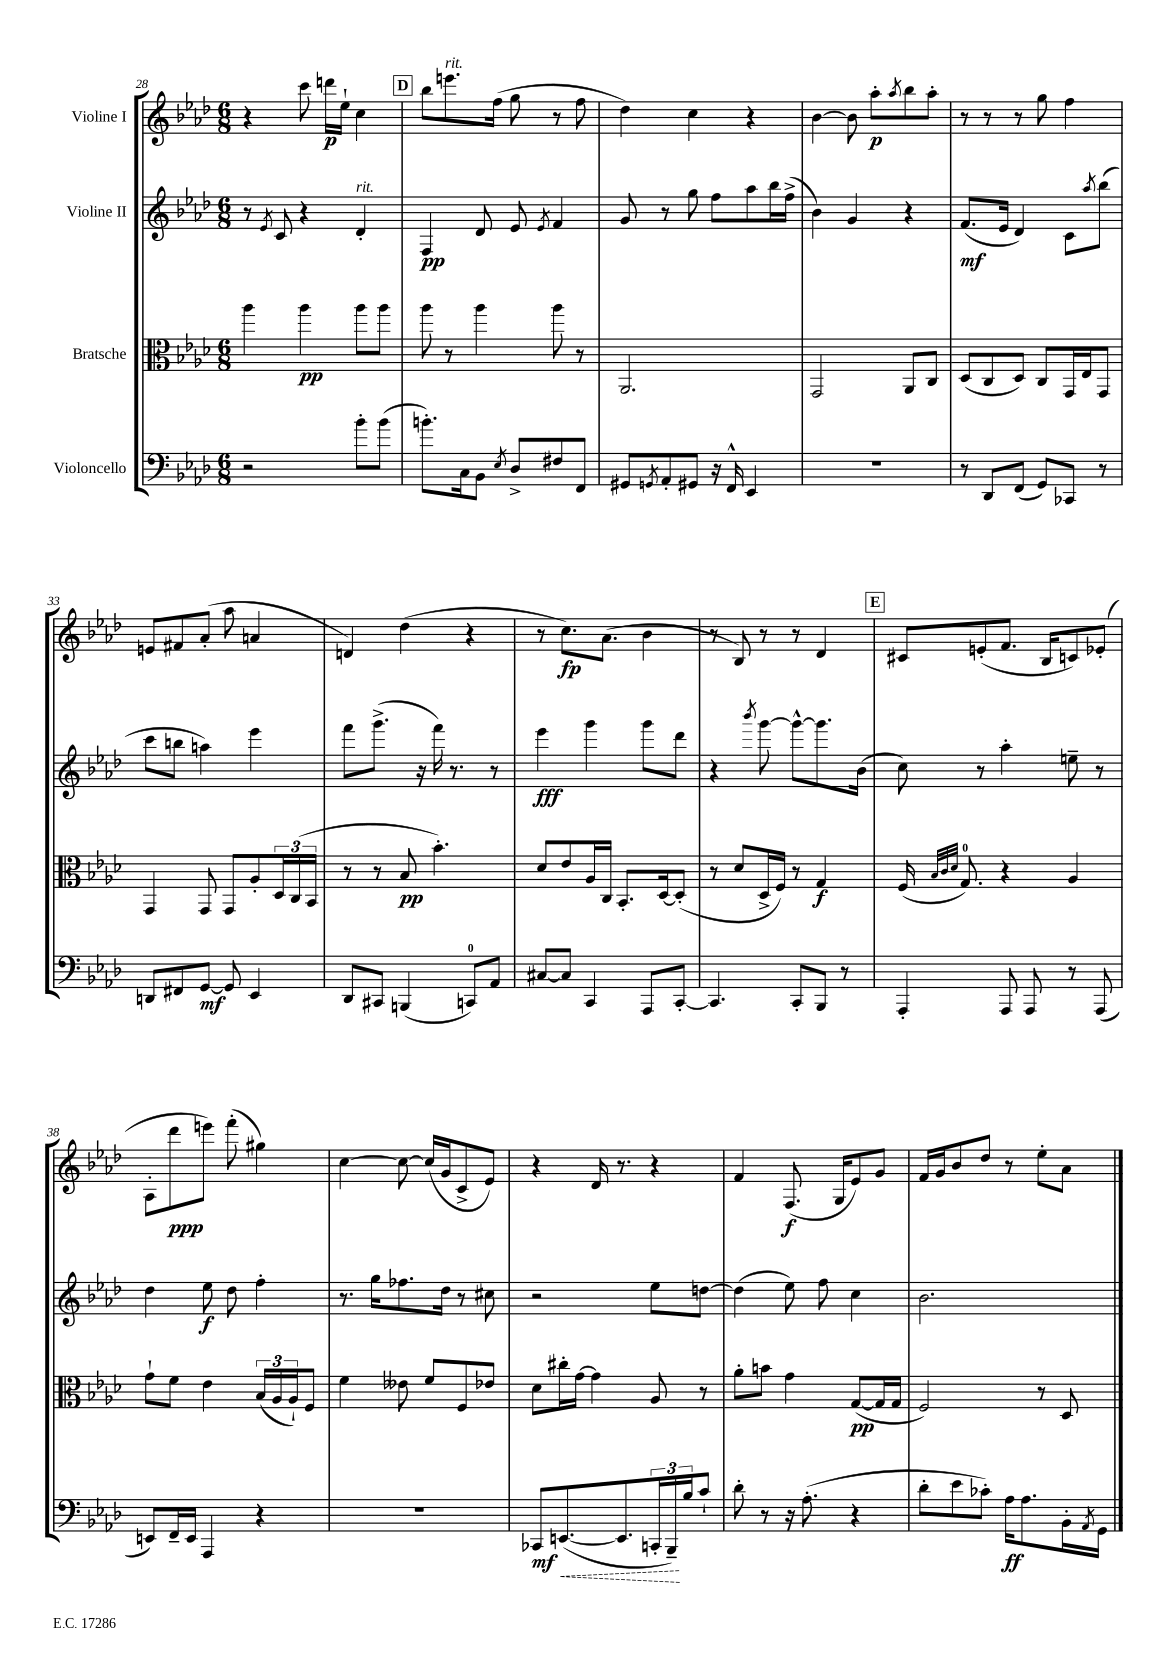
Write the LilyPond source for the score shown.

<<
\new StaffGroup <<
\new Staff = "s0" \with { instrumentName = "Violine I" } {
    \clef treble \key aes \major \numericTimeSignature \time 6/8
    r4 c'''8 d'''16\p ees''16-! c''4 |
    \mark \markup { \box "D" } bes''8 e'''8.^\markup { \italic "rit." } f''16( g''8 r8 f''8 |
    des''4) c''4 r4 |
    bes'4~ bes'8 aes''8-.\p \acciaccatura { aes''8 } bes''8 aes''8-. |
    r8 r8 r8 g''8 f''4 |
    e'8 fis'8 aes'8-.( aes''8 a'4 |
    d'4) des''4( r4 |
    r8 c''8.\fp) aes'8.( bes'4 |
    r8 bes8) r8 r8 des'4 |
    \mark \markup { \box "E" } cis'8 e'8-.( f'8. bes16 c'8) ees'8-.( |
    aes8-. des'''8\ppp e'''8) f'''8-.( gis''4) |
    c''4~ c''8~ c''16( g'16 c'8-> ees'8) |
    r4 des'16 r8. r4 |
    f'4 f8.\f( g16 ees'8) g'8 |
    f'16 g'16 bes'8 des''8 r8 ees''8-. aes'8 \bar "|." |
}
\new Staff = "s1" \with { instrumentName = "Violine II" } {
    \clef treble \key aes \major \numericTimeSignature \time 6/8
    r8 \acciaccatura { ees'8 } c'8 r4 des'4-.^\markup { \italic "rit." } |
    \mark \markup { \box "D" } f4\pp des'8 ees'8 \acciaccatura { ees'8 } f'4 |
    g'8 r8 g''8 f''8 aes''8 bes''16 f''16->( |
    bes'4) g'4 r4 |
    f'8.\mf( ees'16 des'4) c'8 \acciaccatura { aes''8 } bes''8( |
    c'''8 b''8 a''4) ees'''4 |
    f'''8 g'''8.->( r16 f'''16) r8. r8 |
    ees'''4\fff g'''4 g'''8 des'''8 |
    r4 \acciaccatura { bes'''8 } g'''8~ g'''8~-^ g'''8. bes'16( |
    \mark \markup { \box "E" } c''8) r8 aes''4-. e''8-- r8 |
    des''4 ees''8\f des''8 f''4-. |
    r8. g''16 fes''8. des''16 r8 cis''8 |
    r2 ees''8 d''8~ |
    d''4( ees''8) f''8 c''4 |
    bes'2. \bar "|." |
}
\new Staff = "s2" \with { instrumentName = "Bratsche" } {
    \clef alto \key aes \major \numericTimeSignature \time 6/8
    aes''4 aes''4\pp aes''8 aes''8 |
    \mark \markup { \box "D" } aes''8 r8 aes''4 aes''8 r8 |
    aes,2. |
    g,2 aes,8 c8 |
    des8( c8 des8) c8 g,16 ees16 g,8 |
    g,4 g,8 g,8 aes8-. \tuplet 3/2 { des16 c16( bes,16 } |
    r8 r8 bes8\pp bes'4.-.) |
    des'8 ees'8 aes16 c16 bes,8.-. des16~ des8-.( |
    r8 des'8 des16-> f16) r8 g4\f |
    \mark \markup { \box "E" } f16( \grace { bes32 c'32 des'32 } g8.-0) r4 aes4 |
    g'8-! f'8 ees'4 \tuplet 3/2 { bes16( aes16 aes16-!) } f8 |
    f'4 eeses'8 f'8 f8 ees'8 |
    des'8 cis''16-. g'16~ g'4 aes8 r8 |
    aes'8-. b'8 g'4 g8~\pp( g16 g16 |
    f2) r8 des8 \bar "|." |
}
\new Staff = "s3" \with { instrumentName = "Violoncello" } {
    \clef bass \key aes \major \numericTimeSignature \time 6/8
    r2 bes'8-. bes'8( |
    \mark \markup { \box "D" } b'8.-.) c16 bes,8 \acciaccatura { ees8 } des8-> fis8 f,8 |
    gis,8 \acciaccatura { g,8 } aes,8-. gis,8 r16 f,16-^ ees,4 |
    R2. |
    r8 des,8 f,8( g,8) ces,8 r8 |
    d,8 fis,8 g,8~\mf g,8 ees,4 |
    des,8 cis,8 b,,4( c,8-0) aes,8 |
    cis8~ cis8 c,4 aes,,8 c,8~-. |
    c,4. c,8-. bes,,8 r8 |
    \mark \markup { \box "E" } aes,,4-. aes,,8 aes,,8 r8 aes,,8( |
    e,8) f,16-- e,16 aes,,4 r4 |
    R2. |
    \once \override Hairpin.style = #'dashed-line ces,8\mf\< e,8.~( e,8. \tuplet 3/2 { c,16-. bes,,16--\!) bes16 } c'8-! |
    des'8-. r8 r16 aes8.-.( r4 |
    des'8-. ees'8 ces'8-.) aes16\ff aes8. bes,16-. \acciaccatura { aes,8 } g,16 \bar "|." |
}
>>
>>
\layout { \context { \Score currentBarNumber = #28 } }
